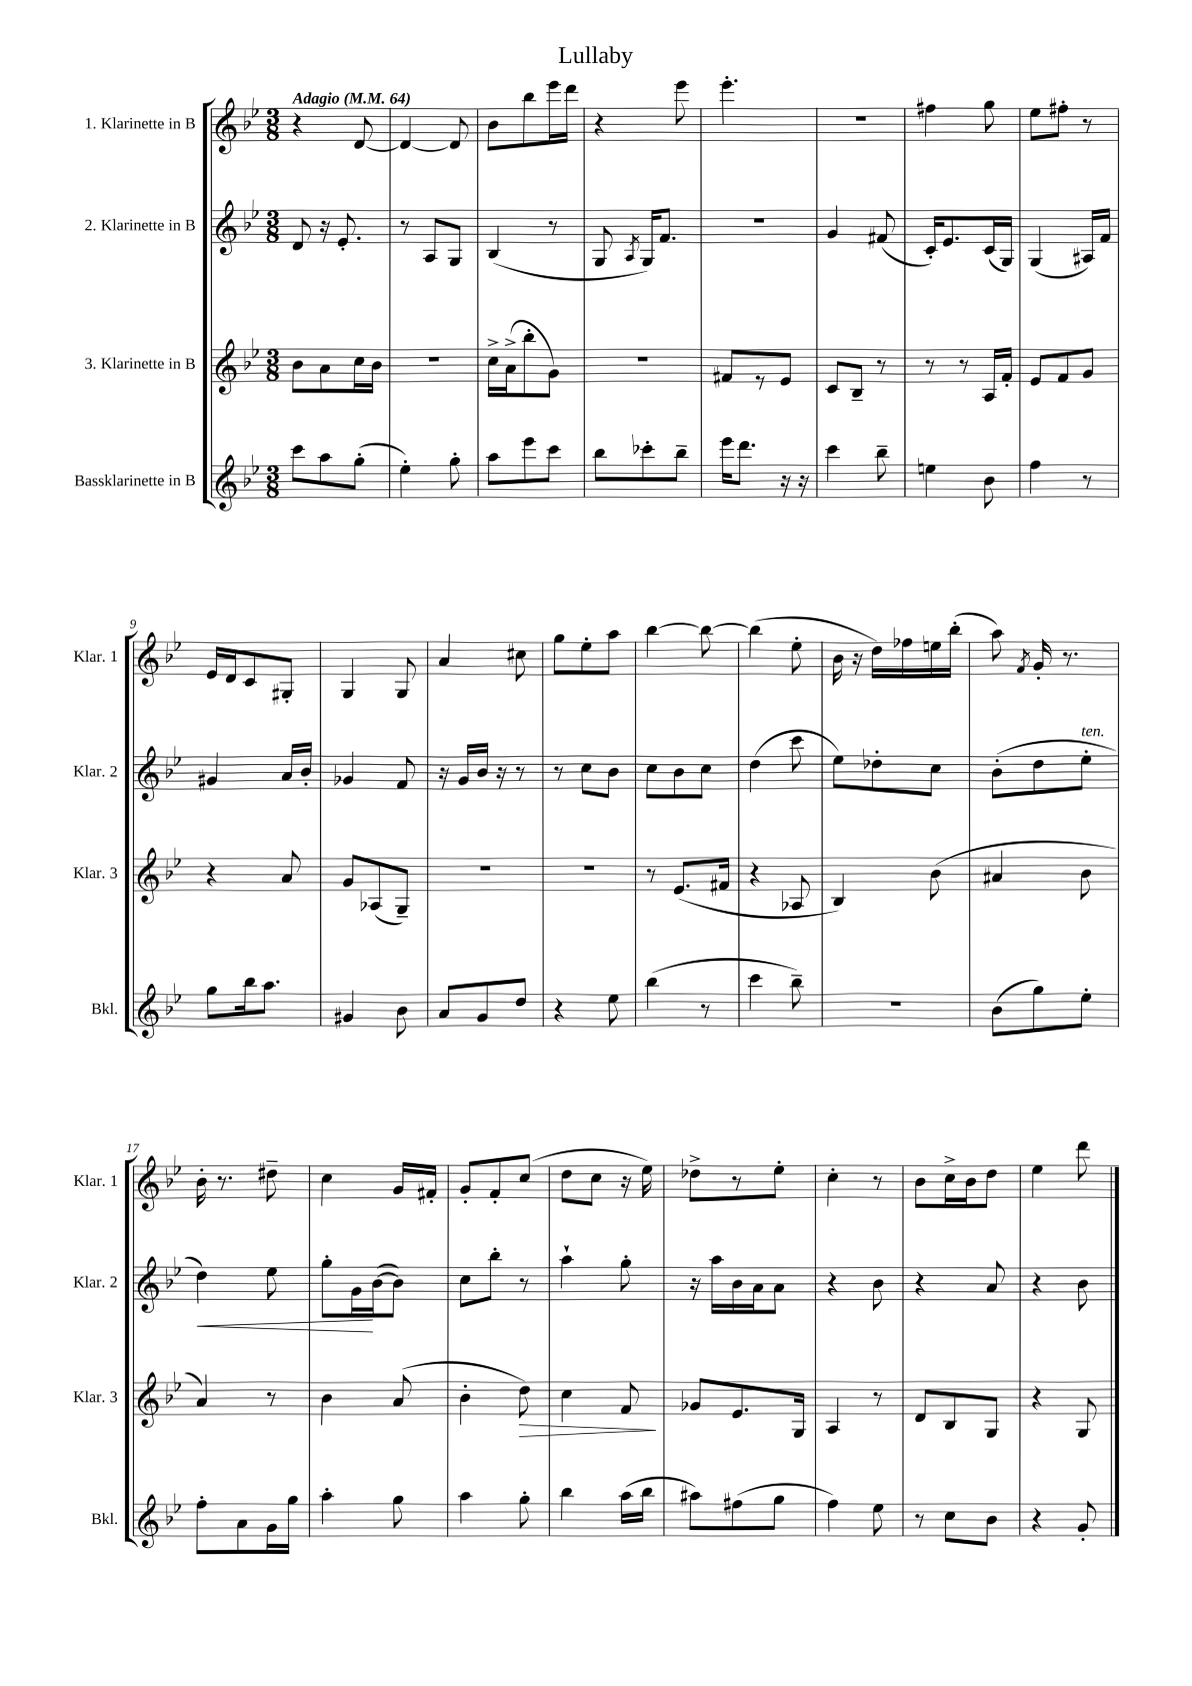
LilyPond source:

\header { title = "Lullaby" }
<<
\new StaffGroup <<
\new Staff = "s0" \with { instrumentName = "1. Klarinette in B" shortInstrumentName = "Klar. 1" } {
    \clef treble \key bes \major \numericTimeSignature \time 3/8 \tempo "Adagio" 4 = 64
    \autoBeamOff r4 d'8~ |
    d'4~ d'8 |
    bes'8[ bes''8 ees'''16 d'''16] |
    r4 ees'''8 |
    ees'''4.-. |
    R4. |
    fis''4 g''8 |
    ees''8[ fis''8]-. r8 |
    ees'16[ d'16 c'8 gis8]-. |
    g4 g8 |
    a'4 cis''8 |
    g''8[ ees''8-. a''8] |
    bes''4~ bes''8~ |
    bes''4( ees''8-. |
    bes'16 r16 d''16[) fes''16 e''16 bes''16]-.( |
    a''8) \acciaccatura { f'8 } g'16-. r8. |
    bes'16-. r8. dis''8-- |
    c''4 g'16[ fis'16]-. |
    g'8[-. f'8-. c''8]( |
    d''8[ c''8] r16 ees''16) |
    des''8[-> r8 ees''8]-. |
    c''4-. r8 |
    bes'8[ c''16-> bes'16 d''8] |
    ees''4 d'''8 \bar "|." |
}
\new Staff = "s1" \with { instrumentName = "2. Klarinette in B" shortInstrumentName = "Klar. 2" } {
    \clef treble \key bes \major \numericTimeSignature \time 3/8
    \autoBeamOff d'8 r16 ees'8.-. |
    r8 a8[ g8] |
    bes4( r8 |
    g8 \acciaccatura { a8 } g16[) f'8.] |
    R4. |
    g'4 fis'8( |
    c'16[-.) ees'8. c'16( g16]) |
    g4( ais16[) f'16] |
    gis'4 a'16[ bes'16]-. |
    ges'4 f'8 |
    r16 g'16[ bes'16] r16 r8 |
    r8 c''8[ bes'8] |
    c''8[ bes'8 c''8] |
    d''4( c'''8 |
    ees''8[) des''8-. c''8] |
    bes'8[-.( d''8 ees''8]-.^\markup { \italic "ten." } |
    d''4\<) ees''8 |
    g''8[-. g'16\! bes'16~( bes'8]) |
    c''8[ bes''8]-. r8 |
    a''4-! g''8-. |
    r16 a''16[ bes'16 a'16 a'8] |
    r4 bes'8 |
    r4 a'8 |
    r4 bes'8 \bar "|." |
}
\new Staff = "s2" \with { instrumentName = "3. Klarinette in B" shortInstrumentName = "Klar. 3" } {
    \clef treble \key bes \major \numericTimeSignature \time 3/8
    \autoBeamOff bes'8[ a'8 c''16 bes'16] |
    R4. |
    c''16[-> a'16->( bes''8-. g'8]) |
    R4. |
    fis'8[ r8 ees'8] |
    c'8[ bes8]-- r8 |
    r8 r8 a16[ f'16]-. |
    ees'8[ f'8 g'8] |
    r4 a'8 |
    g'8[ aes8( g8]--) |
    R4. |
    R4. |
    r8 ees'8.[( fis'16] |
    r4 aes8 |
    bes4) bes'8( |
    ais'4 bes'8 |
    a'4) r8 |
    bes'4 a'8( |
    bes'4-. d''8\>) |
    c''4 f'8\! |
    ges'8[ ees'8. g16] |
    a4 r8 |
    d'8[ bes8 g8] |
    r4 g8 \bar "|." |
}
\new Staff = "s3" \with { instrumentName = "Bassklarinette in B" shortInstrumentName = "Bkl." } {
    \clef treble \key bes \major \numericTimeSignature \time 3/8
    \autoBeamOff c'''8[ a''8 g''8]-.( |
    ees''4-.) g''8-. |
    a''8[ ees'''8 c'''8] |
    bes''8[ ces'''8-. bes''8]-- |
    ees'''16[ d'''8.] r16 r16 |
    c'''4 bes''8-- |
    e''4 bes'8 |
    f''4 r8 |
    g''8[ bes''16 a''8.] |
    gis'4 bes'8 |
    a'8[ g'8 d''8] |
    r4 ees''8 |
    bes''4( r8 |
    c'''4 bes''8--) |
    R4. |
    bes'8[( g''8) ees''8]-. |
    f''8[-. a'8 g'16 g''16] |
    a''4-. g''8 |
    a''4 g''8-. |
    bes''4 a''16[( bes''16] |
    ais''8[) fis''8( g''8] |
    f''4) ees''8 |
    r8 c''8[ bes'8] |
    r4 g'8-. \bar "|." |
}
>>
>>
